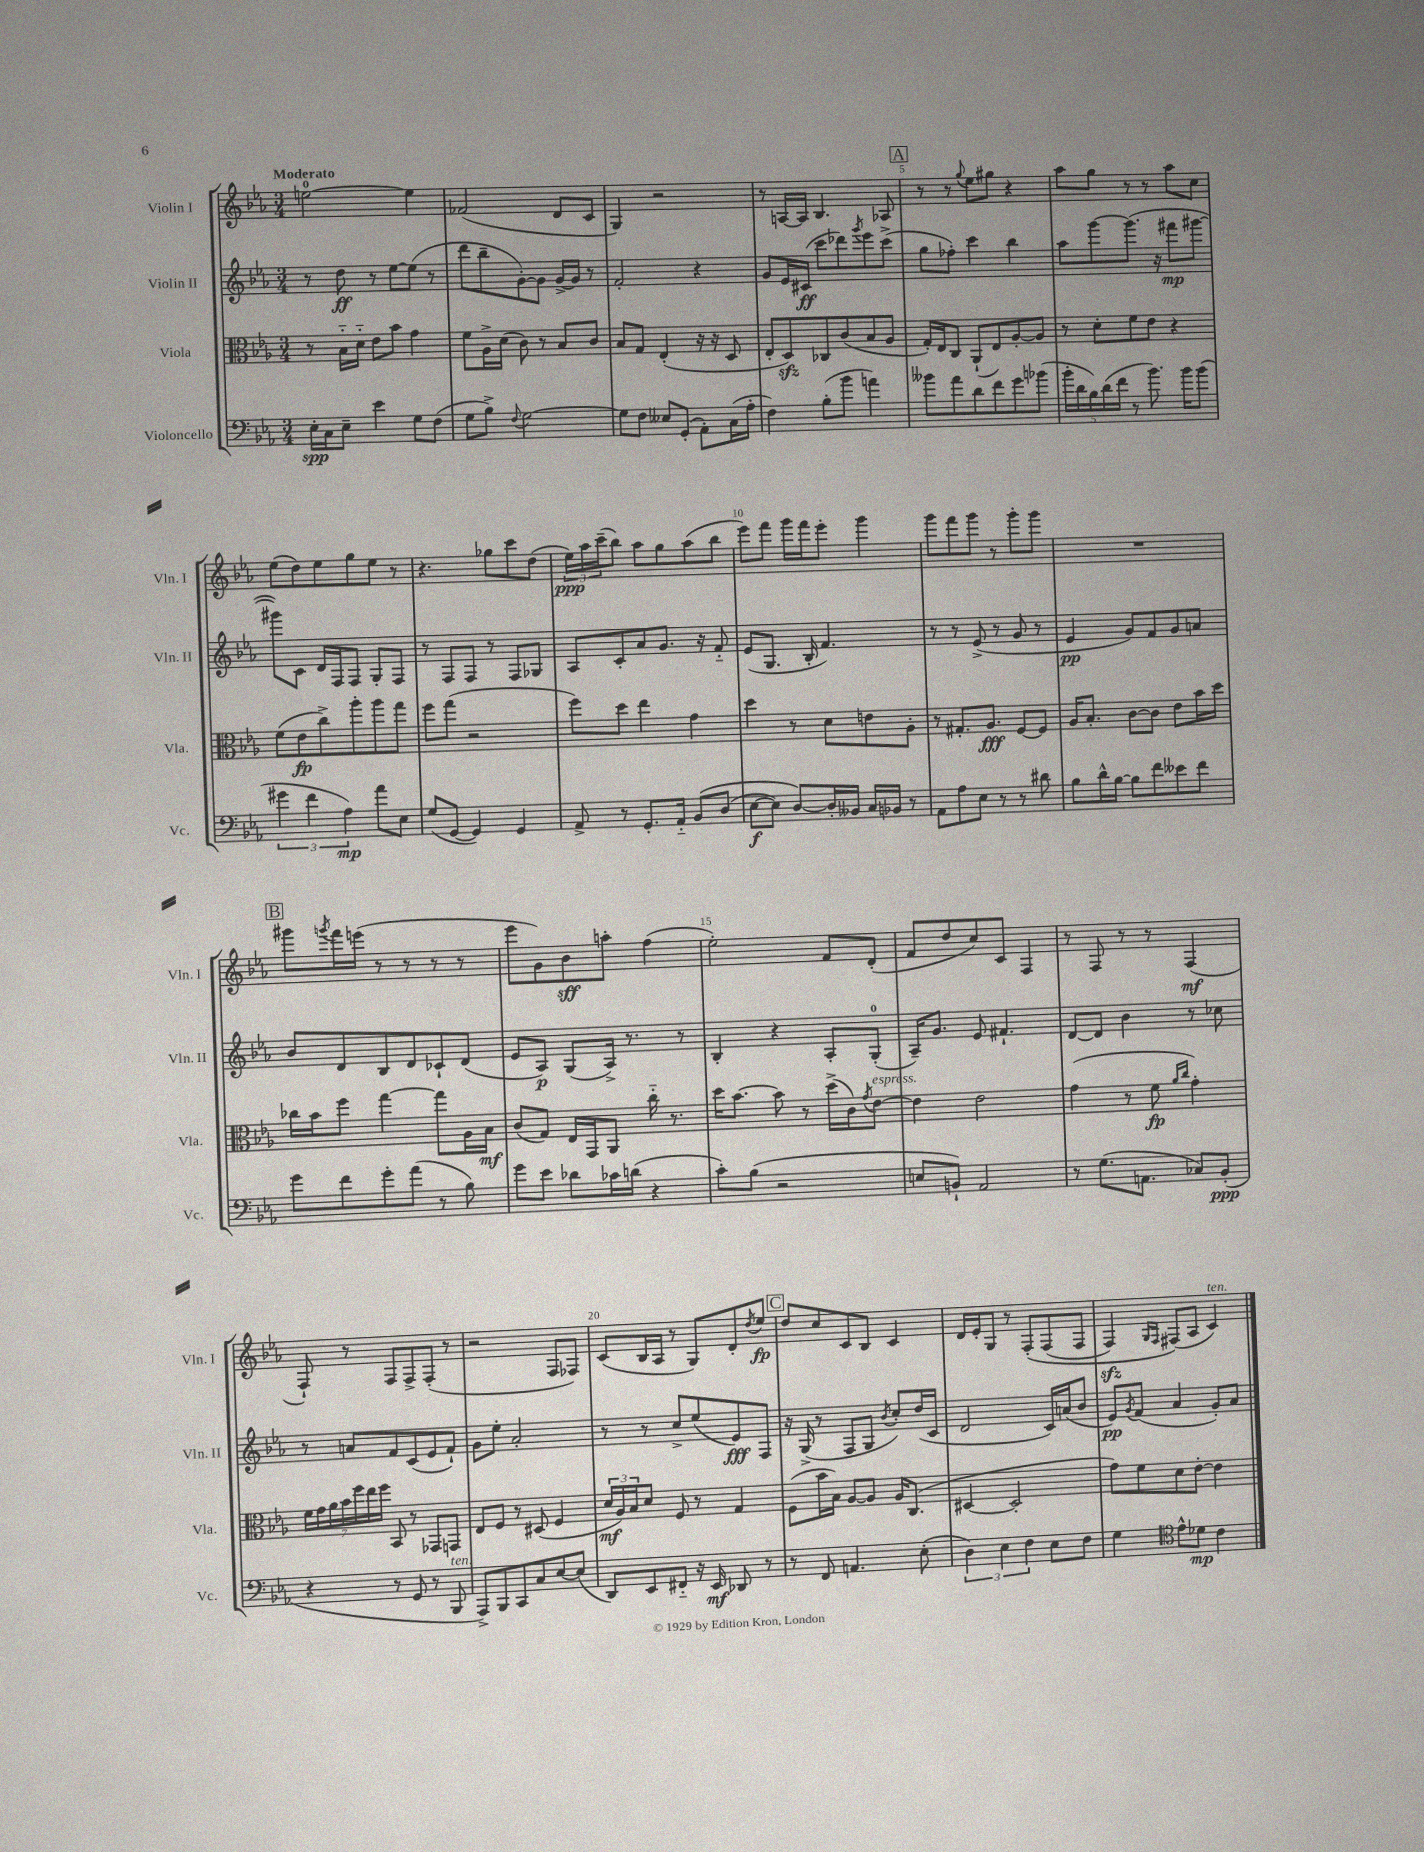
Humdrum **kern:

**kern	**kern	**kern	**kern
*staff4	*staff3	*staff2	*staff1
*clefF4	*clefC3	*clefG2	*clefG2
*k[b-e-a-]	*k[b-e-a-]	*k[b-e-a-]	*k[b-e-a-]
*M3/4	*M3/4	*M3/4	*M3/4
16E-'\LL	8r	8r	[2ee\
16C\J	.	.	.
8E-~\J	16B-'~\LL	8dd\	.
.	16d'~\JJ	.	.
4e-\	8e-\L	8r	.
.	8b-\J	[8ee-\L	.
8G\L	4g\	(8ee-\]J	4ee\]
(8F\J	.	8r	.
=	=	=	=
8G\L	8f\L	8ddd\L	(2f-/
8B-^\J)	16A-^\L	8bb-~\	.
.	(16d\JJ	.	.
8qqF/	.	.	.
[2G\	8c\)	[8g'\)	.
.	8r	8g\]J	.
.	8B-/L	[16g^/LL	8d/L
.	.	16g/]JJ	.
.	8c/J	8r	8c/J
=	=	=	=
8G\]L	8B-/L	2f'/	4G/)
8F\J	8G/J	.	.
8E--/L	(4E-'/	.	2r
(8GG'/J	.	.	.
8AA-'\L)	16r	4r	.
.	16r	.	.
(16C\L	8D/	.	.
16A-'\JJ	.	.	.
=	=	=	=
4F\)	8E-'/L	8g/L	8r
.	8D/)	16e-/L	[16A/LL
.	.	(16c#/JJ	16A/]JJ
(8B-'\L	8C-/	8ccc\L	4.B-/
8b-\J	(8c/	8ddd-\)	.
.	.	8qggg/	.
4a\)	8B-/	8eee-\	.
.	8A-/J	(8ccc^\J	8A-/
=	=	=	=
8b--\L	16G'/LL)	8gg\L	8r
.	16E-/J	.	.
8a-\	8C/J	8ff-'\J)	8r
.	.	.	8qqgg/
8d\	(8AA-`/L	4ccc\	8ee-\L
8f\	8E-/)	.	8gg#\J
8g\	[8A-'/	4bb-\	4r
(8b-\J	8A-/]J	.	.
=	=	=	=
20b-'\LL	8r	8aa-\L	8aa-\L
20d\	.	.	.
20B-\)	.	.	.
.	8d'\L	[8ggg\	8gg\J
(20d\	.	.	.
20f\JJ	.	.	.
8r	8f\	(8.ggg\]J	8r
8.b-\)	8e-\J	.	8r
.	.	16r	.
.	4r	8fff#\L	8aa-\L
16b-\LK	.	.	.
(8b-\J	.	[8ggg#\J	8cc\J
=	=	=	=
6g#\	(8f\L	8ggg#\]L)	(8ee-\L
.	8e-\	8c\J	8dd\)
6f\	.	.	.
.	8cc^\)	16d/LL	8ee-\
.	.	16F/J	.
6A-\)	.	.	.
.	8aa-'\	8F/J	8gg\
8a-\L	8aa-\	8G'/L	8ee-\J
8E-\J	8gg\J	8F/J	8r
=	=	=	=
(8G/L	8ff\L	8r	4.r
[8GG/J	(8gg\J	8F/L	.
4GG/])	2r	8F/J	.
.	.	8r	8gg-\L
4GG/	.	8F/L	8ccc\
.	.	8G-/J	(8dd\J
=	=	=	=
8AA-^/	8ff\L)	8A-/L	24ee-\LL)
.	.	.	24aa-\
.	.	.	(24ccc~\J
8r	8dd\J	8c'/	8bb-\J)
8.GG'/L	4ee-\	8a-/	8aa-\L
.	.	8.g/J	8gg\
16AA-'~/Jk	.	.	.
&(8BB-/L	4g\	.	(8aa-\
.	.	16r	.
(8D/J	.	8f'~/	8bb-\J
=	=	=	=
[8E-\L	4dd\	(8e-/L	8eee-\L)
8E-\]J)	.	8.G/J	8fff\J
[8D/L&)	8r	.	16ggg\LL
.	.	16B-'/	16fff\J
16D'/]L	8d\L	4.f/)	8eee-'\J
16BB--/JJ	.	.	.
16C/LL	8e\	.	4ggg\
16BB-/JJ	.	.	.
8r	8A-'\J	.	.
=	=	=	=
8AA-\L	8r	8r	8ggg\L
8A-\	8.G#'/L	8r	8fff\
8E-\J	.	(8e-^/	8ggg\J
.	8.A-/J	.	.
8r	.	8r	8r
8r	[8F/L	8g/	8ggg'\L
8d#\	8F/]J	8r	8ggg\J
=	=	=	=
8B-\L	16A-/LK	4e-/	2.r
.	8.B-'/J	.	.
16d^^\L	.	.	.
[16B-\JJ	.	.	.
8B-\]L	[8c\L	8g/L)	.
8f\	8c\]J	8f/	.
8e--\	8e-\L	8g/	.
8f\J	16b-\L	8a/J	.
.	16dd\JJ	.	.
=	=	=	=
8g\L	16cc-\LL	8b-/L	8ggg#\L
.	16b-\J	.	.
.	.	.	8qggg/
8f\	8ff\J	8d/	16fff\L
.	.	.	(16eee\JJ
8g'\	[4gg\	8B-/	8r
(8a-\J	.	8d/	8r
8r	8gg\]L	8c-`/	8r
8B-\)	16A-\L	(8d/J	8r
.	16B-\JJ	.	.
=	=	=	=
8g\L	(8c/L	8e-/L	8eee-\L
8e-\J	8G/J)	8A-/J)	8g\)
8d-\L	16E-/LL	(8G/L	8b-\
.	16GG/J	.	.
16c-\L	8AA-/J	16A-^/Jk)	8aa'\J
(16d\JJ	.	8.r	.
4r	16cc'~\	.	(4ff\
.	8.r	.	.
.	.	8r	.
=	=	=	=
8c'\L)	16dd\LK	4B-'/	2ee-'\)
.	[8.b-\J	.	.
(8B-\J	.	.	.
2r	8b-\]	4r	.
.	8r	.	.
.	(16dd^\LL	8A-'/L	8f/L
.	16c\J)	.	.
.	8qg/	.	.
.	[8e-\J	(8G'/J	(8d'/J
=	=	=	=
8E/L	4e-\]	16A-~/LK)	8f/L
.	.	8.g/J	.
8BB`/J)	.	.	8dd/
2AA-/	2e-\	8e-/	8cc/)
.	.	4.f#`/	8c/J
.	.	.	4F/
=	=	=	=
8r	(4g\	[8d/L	8r
(8.G\L	.	8d/]J	8F/
.	8r	4b-\	8r
8.AA\J	.	.	.
.	8f\	.	8r
.	16qqa-/LL	.	.
.	16qqcc/JJ	.	.
8C-/L)	4g'\)	8r	(4F/
(8BB-'/J	.	8cc-\	.
=	=	=	=
4r	28f\LL	8r	8F`/)
.	28g\	.	.
.	28a-\	.	.
.	28b-\	.	.
.	.	8a/L	8r
.	28ff\	.	.
.	28ee-\	.	.
.	28ff\JJ	.	.
8r	8BB-/	8f/	8F/L
8GG/	8r	(8c/	8F^/
8r	8GG-/L	8e-/	(8F'/J
8BBB-/	8GG/J	8f`/J)	8r
=	=	=	=
8AAA-^/L)	8E-/L	8g\L	2r
8BBB-/	8F/J	8ee-'\J	.
8CC/	8r	2a-'/	.
8C/	(8D#/	.	.
[8E-/	4F/	.	8F/L
(8E-/]J	.	.	8F-/J)
=	=	=	=
8DD/L)	24d/LL	8r	(8c/L
.	24A-/)	.	.
.	24B-/J	.	.
8EE-/	8d/J	8r	16B-/L
.	.	.	16A-/JJ
8FF#'~/J	8F/	8cc^/L	8r
16r	8r	(8ee-/	8G/L)
16EE-/	.	.	.
8DD-/	4G/	8e-/)	8d'/
.	.	.	8qdd/
8r	.	8F/J	8ee-/J
=	=	=	=
8r	(8F\L	16r	8dd/L
.	.	(16G^/	.
8FF/	16b-\L	8r	8cc/
.	16B-\JJ)	.	.
4.AA/	[8A-/L	8F/L	8c/
.	8A-/]J	8G/J	8B-/J
.	.	8qb-/	.
.	16A-/LK	8cc'/L)	4c/
.	(8.C/J	.	.
(8E-'\	.	(16dd/L	.
.	.	16c/JJ	.
=	=	=	=
6D\)	[4D#/	2d/	16d/LL
.	.	.	16e-'/J
.	.	.	8G/J
6E-\	.	.	.
.	2D#'/]	.	8r
6F\	.	.	.
.	.	.	&(8F'/L
8E-\L	.	16c/LL)	(8F/
.	.	(16a/J	.
8F\J	.	8b-/J	8F/J
=	=	=	=
4G\	8g\L)	8e-/L)	4F/)
.	.	8qg/	.
.	8f\	(8f/J	.
*clefC4	*	*	*
.	.	.	16qqG/LL
.	.	.	16qqF/JJ
8e-^^\L	8d\	4a-/	(8F#/L&)
8d-\J	[8e-'\J	.	8A-/J
4c\	4e-\]	8g'/L)	4c/)
.	.	8a-/J	.
==	==	==	==
*-	*-	*-	*-
